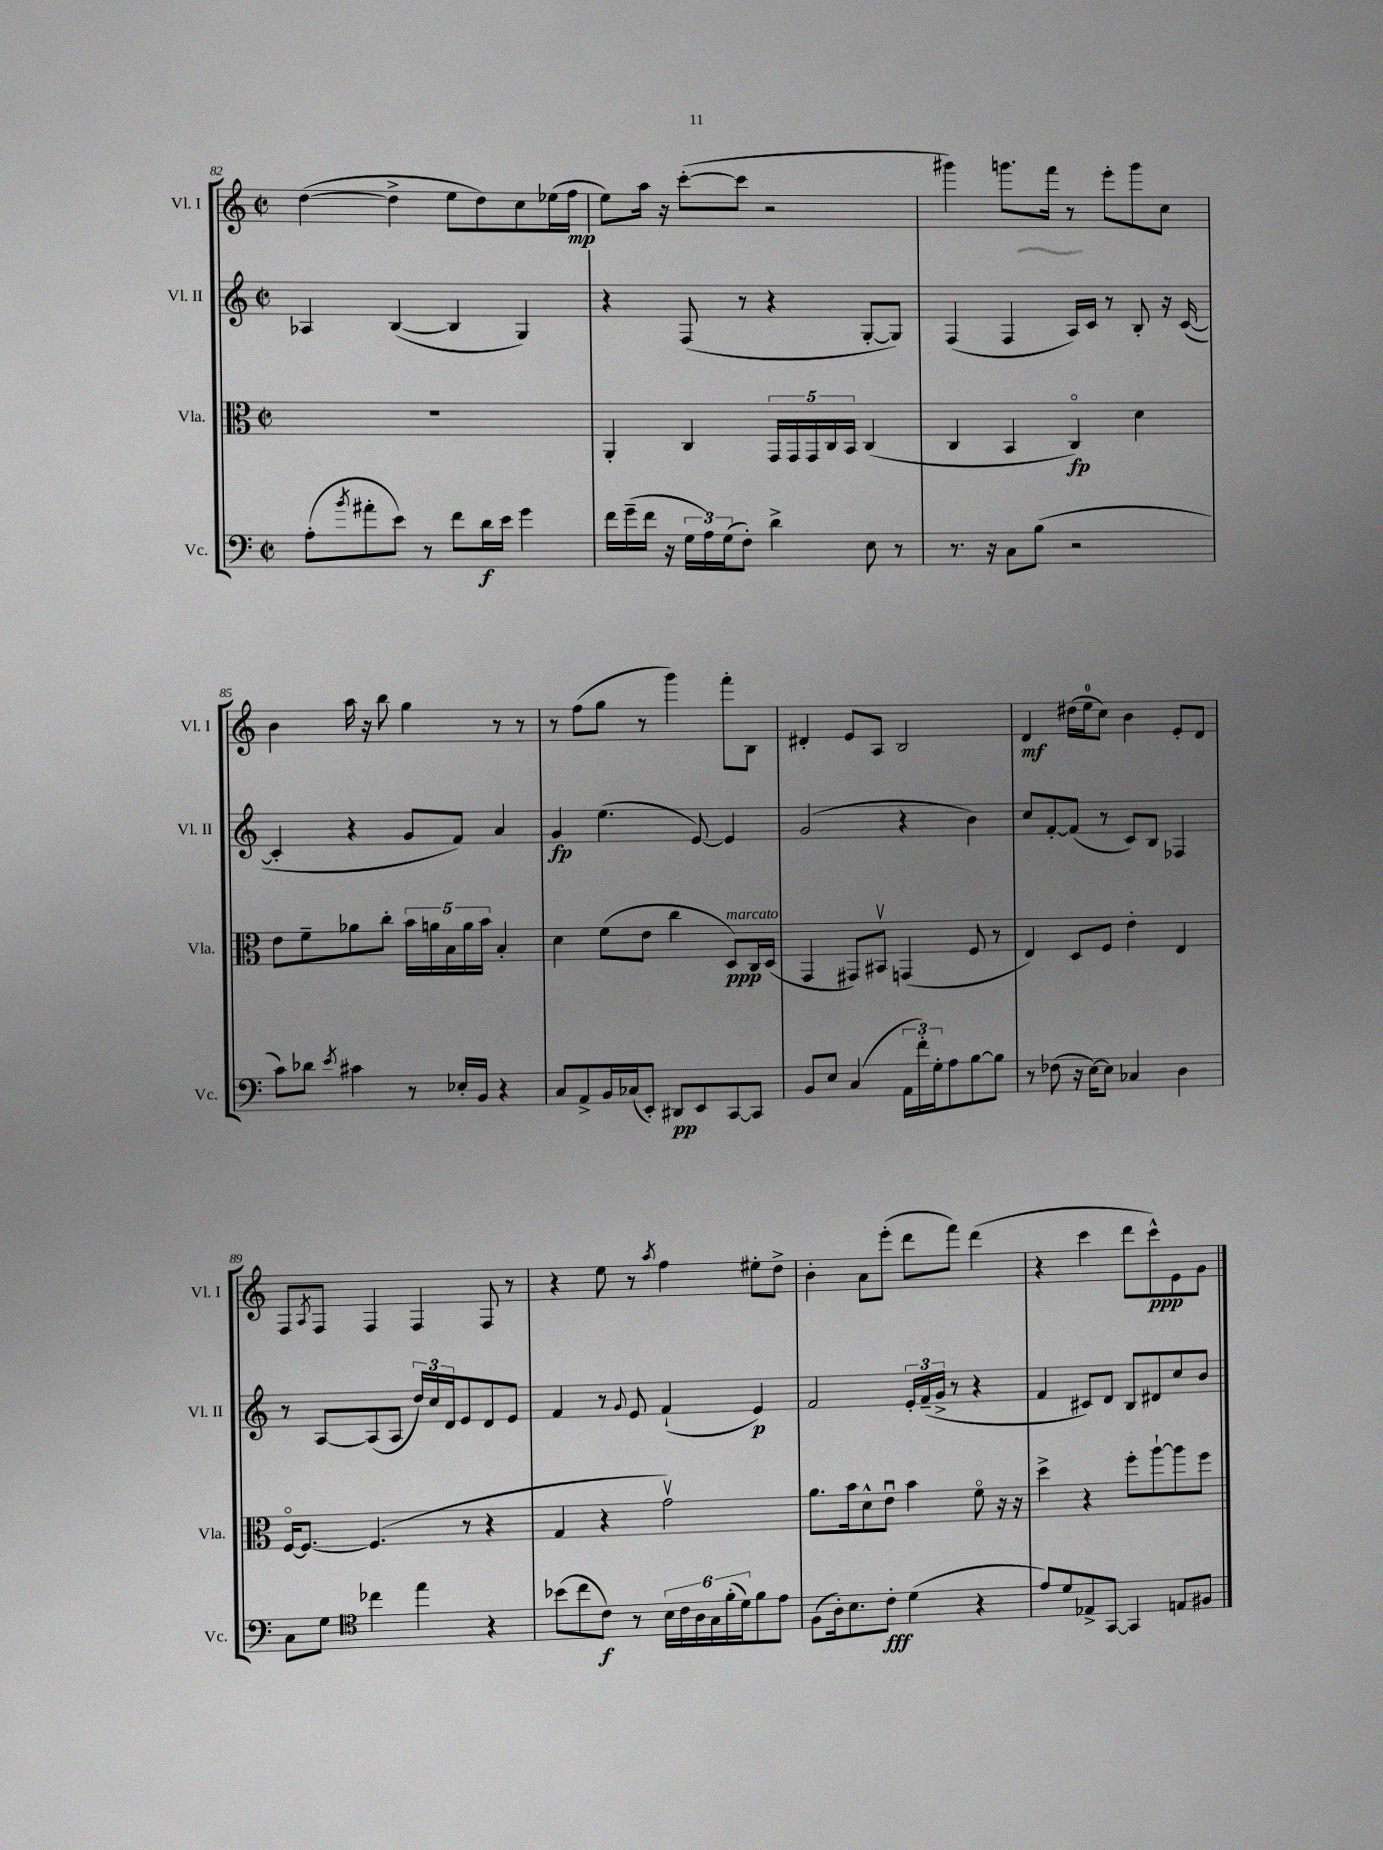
<<
\new StaffGroup <<
\new Staff = "s0" \with { instrumentName = "Vl. I" shortInstrumentName = "Vl. I" } {
    \clef treble \key c \major \defaultTimeSignature \time 2/2
    d''4~( d''4-> e''8 d''8) c''8 ees''16( f''16\mp |
    e''8) a''16 r16 c'''8~-.( c'''8 r2 |
    gis'''4) g'''8. f'''16 r8 e'''8-. g'''8 c''8 |
    b'4 a''16 r16 b''8 g''4 r8 r8 |
    r8 f''8( g''8 r8 g'''4) f'''8-. b8 |
    dis'4-. e'8 a8 b2 |
    d'4\mf dis''16( e''16-0 c''8) b'4 e'8-. d'8 |
    f8 \acciaccatura { a8 } f8 f4 f4 f8 r8 |
    r4 e''8 r8 \acciaccatura { a''8 } f''4 eis''8-. d''8-> |
    b'4-. a'8 e'''8-.( d'''8 f'''8) d'''4( |
    r4 c'''4 d'''8 c'''8-^\ppp) e'8 g'8 \bar "|." |
}
\new Staff = "s1" \with { instrumentName = "Vl. II" shortInstrumentName = "Vl. II" } {
    \clef treble \key c \major \defaultTimeSignature \time 2/2
    aes4 b4~( b4 g4) |
    r4 f8( r8 r4 g8~-. g8) |
    f4( f4 a16) c'16 r8 b8-. r16 c'16~( |
    c'4-. r4 g'8 f'8) a'4 |
    g'4\fp e''4.( e'8~) e'4 |
    g'2( r4 b'4) |
    c''8 f'8~-. f'8( r8 c'8) b8 fes4 |
    r8 a8~ a8( a8 \tuplet 3/2 { d''16) c''16 d'16 } e'8 d'8 e'8 |
    f'4 r8 \appoggiatura { g'8 } e'8 f'4-!( e'4\p) |
    f'2 \tuplet 3/2 { e'16-. f'16--( g'16-> } r8 r4 |
    f'4 cis'8) d'8 b8 dis'8 c''8 b'8 \bar "|." |
}
\new Staff = "s2" \with { instrumentName = "Vla." shortInstrumentName = "Vla." } {
    \clef alto \key c \major \defaultTimeSignature \time 2/2
    R1 |
    a,4-. c4 \tuplet 5/4 { g,16 g,16 g,16 c16 b,16 } c4( |
    c4 b,4 c4\flageolet\fp) d'4 |
    e'8 f'8-- aes'8 c''8-. \tuplet 5/4 { b'16 a'16 b16 a'16 b'16 } b4-. |
    d'4 f'8( e'8 c''4 d8\ppp^\markup { \italic "marcato" }) c16 d16( |
    g,4 gis,8) bis,8\upbow g,4( f8 r8 |
    e4) d8 f8 e'4-. e4 |
    f16~\flageolet f8.~ f4.( r8 r4 |
    g4 r4 g'2\upbow) |
    a'8. b'16 d'8-^ e'8\downbow b'4 f'8\flageolet r16 r16 |
    d''4-> r4 f''8-. a''8~-! a''8 f''8 \bar "|." |
}
\new Staff = "s3" \with { instrumentName = "Vc." shortInstrumentName = "Vc." } {
    \clef bass \key c \major \defaultTimeSignature \time 2/2
    a8-.( \acciaccatura { b'8 } ais'8-. e'8) r8 f'8 d'16\f e'16 g'4 |
    f'16 g'16--( f'16 r16 \tuplet 3/2 { g16 a16) g16( } f8-.) d'4-> e8 r8 |
    r8. r16 c8 b8( r2 |
    c'8) des'8 \acciaccatura { e'8 } cis'4 r8 ees16-. b,16 r4 |
    c8 a,8-> b,16 ces16( e,8-.) dis,8\pp e,8 c,8~ c,8 |
    b,8 e8 c4( \tuplet 3/2 { a,16 f'16-.) g16-. } a8 b8~ b8 |
    r8 fes8( r16 e16~) e8 ces4 d4 |
    c8 g8 \clef tenor ces''4 e''4 r4 |
    bes'8( c''8 c'8\f) r8 \tuplet 6/4 { b16 c'16 a16 g16 f'16-.( d'16) } f'8 e'8 |
    f8( a16-.) b8. c'8-.\fff d'4( r4 |
    e'8) d'8 ees8-> g,8~ g,4 e8 fis8 \bar "|." |
}
>>
>>
\layout { \context { \Score currentBarNumber = #82 } }
